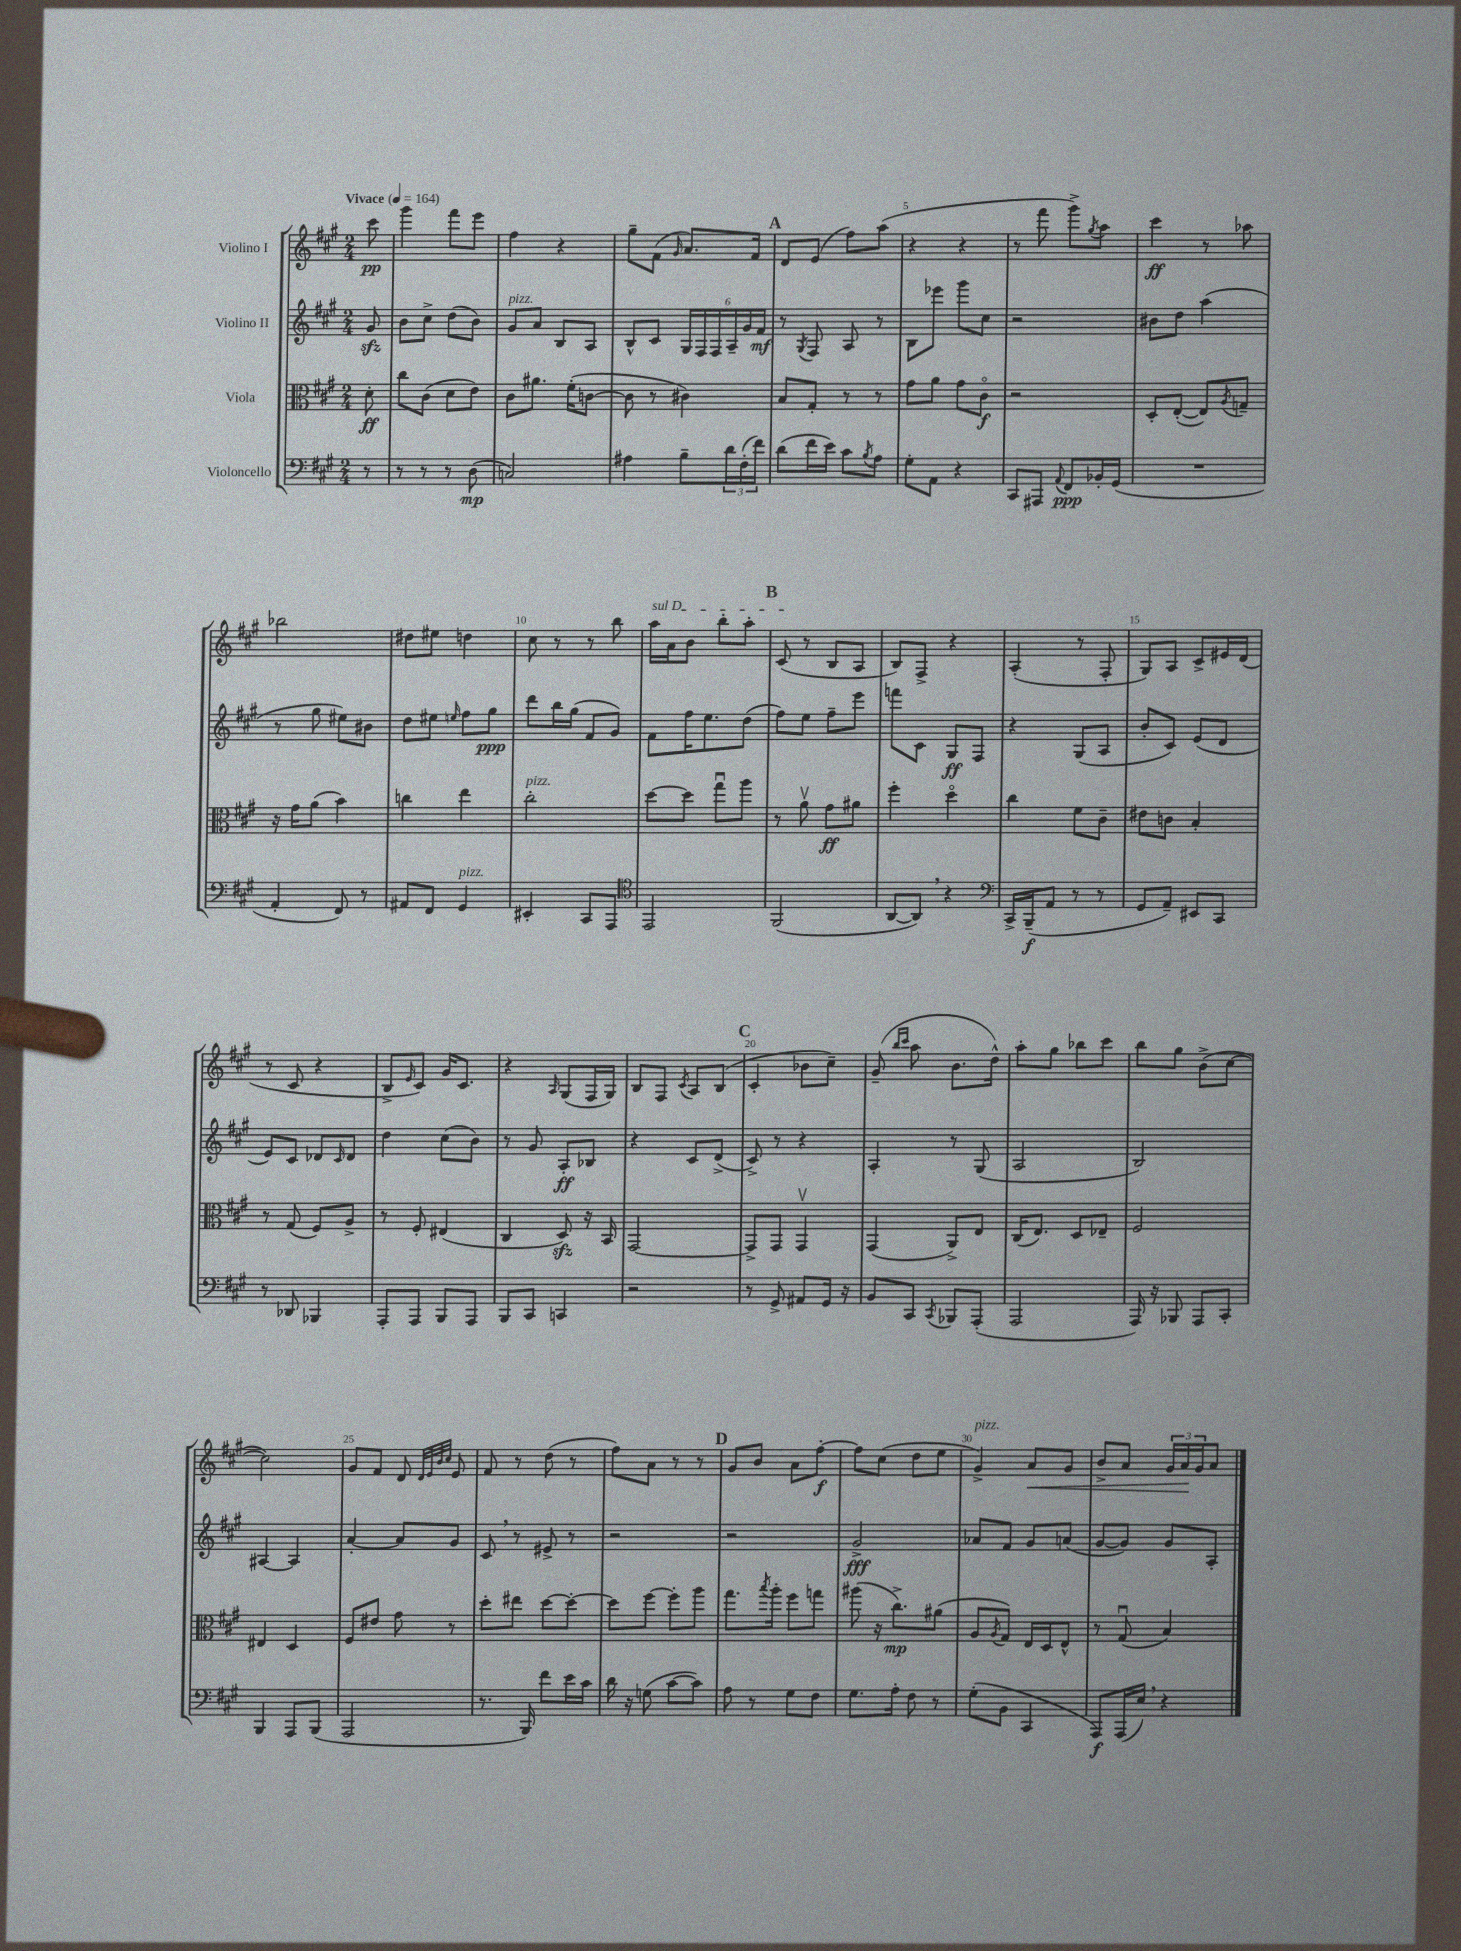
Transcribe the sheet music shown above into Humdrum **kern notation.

**kern	**kern	**kern	**kern
*staff4	*staff3	*staff2	*staff1
*clefF4	*clefC3	*clefG2	*clefG2
*k[f#c#g#]	*k[f#c#g#]	*k[f#c#g#]	*k[f#c#g#]
*M2/4	*M2/4	*M2/4	*M2/4
*MM164	*MM164	*MM164	*MM164
8r	8d'\	8g#/	8ccc#\
=	=	=	=
8r	8cc#\L	8b\L	4ggg#\
8r	(8c#\J	8cc#^\J	.
8r	8d\L	(8dd\L	8fff#\L
(8D\	8e\J)	8b\J)	8eee\J
=	=	=	=
2C/)	8c#\L	8g#/L	4ff#\
.	8.a#\J	8a/J	.
.	.	8B/L	4r
.	(16f#'\LK	.	.
.	[8c\J	8A/J	.
=	=	=	=
4A#\	8c\]	8B^^/L	8gg#~\L
.	8r	8c#/J	(8f#\J
.	.	.	16qqg#/
8B~\L	4c#\)	24G#/LL	8.a/L)
.	.	24F#/	.
.	.	24F#/	.
24d\L	.	24A~/	.
(24F#'\	.	24g#/	.
.	.	.	16f#/Jk
24f#\JJ)	.	24f#/JJ	.
=	=	=	=
(8d\L	8B/L	8r	8d/L
.	.	8qG#/	.
16f#\L	8G#'/J	8F#/	(8e/J
16e\JJ)	.	.	.
8c#\L	8r	8A/	8ff#\L)
8qB/	.	.	.
8A\J	8r	8r	(8aa\J
=	=	=	=
8G#'\L	8g#\L	8B\L	4r
8AA\J	8a\J	8eee-\J	.
4r	8g#\L	8ggg#\L	4r
.	8c#o\J	8cc#\J	.
=	=	=	=
8CC#/L	2r	2r	8r
8AAA#/J	.	.	8fff#\
8qqAA/	.	.	.
8FF#/L	.	.	8ggg#^\L)
.	.	.	8qgg#/
16BB-'/L	.	.	8aa\J
(16GG#/JJ	.	.	.
=	=	=	=
2r	8D'/L	8b#\L	4ccc#\
.	([8E'/J	8dd\J	.
.	8E/]L)	(4aa\	8r
.	8qA/	.	.
.	8G~/J	.	8aa-\
=	=	=	=
4AA'/	16r	8r	2bb-\
.	16g#\LK	.	.
.	(8a\J	8gg#\	.
8FF#/)	4b\)	8ee#\L)	.
8r	.	8b#\J	.
=	=	=	=
8AA#/L	4cc\	8dd\L	8dd#\L
8FF#/J	.	8ee#\J	8ee#\J
.	.	16qqee/	.
4GG#/	4ee\	8ff#\L	4dd\
.	.	8gg#\J	.
=	=	=	=
4EE#'/	2cc#'\	8ddd\L	8cc#\
.	.	16bb\L	8r
.	.	(16gg#\JJ	.
8CC#/L	.	8f#/L	8r
8AAA/J	.	8g#/J)	8bb\
=	=	=	=
*clefC4	*	*	*
2EE/	[8dd\L	8f#\L	16aa\LL
.	.	.	16a\J
.	8dd\]J	16ff#\K	8b\J
.	.	8.ee\	.
.	8gg#u\L	.	8bb'\L
.	8aa\J	(8dd\J	8aa'\J
=	=	=	=
(2FF#/	8r	8ff#\L)	(8c#/
.	8av\	8ee\J	8r
.	8g#\L	8ff#~\L	8B/L
.	8a#\J	8eee\J	8A/J
=	=	=	=
[8AA/L	4ff#'\	8fff\L	8B/L)
8AA/]J)	.	8c#\J	8F#^/J
4r	4ddo\	8G#/L	4r
.	.	8F#/J	.
=	=	=	=
*clefF4	*	*	*
16CC#^/LL	4cc#\	4r	(4A'/
(16BBB~/J	.	.	.
8AA/J	.	.	.
8r	8f#\L	(8G#/L	8r
8r	8c#~\J	8A/J	8F#'/
=	=	=	=
8GG#/L	8e#\L	8b'/L	8G#/L)
8AA~/J)	8c\J	8c#/J)	8A/J
8EE#/L	4B'/	(8e/L	8c#^/L
8CC#/J	.	8d/J	16e#/L
.	.	.	(16d/JJ
=	=	=	=
8r	8r	8e/L)	8r
8DD-/	(8G#/	8c#/J	8c#/
4BBB-/	8F#/L)	8d-/L	4r
.	.	16qqc#/	.
.	8A^/J	8d-/J	.
=	=	=	=
8AAA'/L	8r	4dd\	8B^/L
.	.	.	16qqe/
8AAA/J	8F#'/	.	8c#/J)
8BBB/L	(4E#/	(8cc#\L	16g#/LK
.	.	.	8.c#/J
8AAA/J	.	8b\J)	.
=	=	=	=
8BBB/L	4C#/	8r	4r
8CC#/J	.	8g#/	.
.	.	.	16qqA/
4CC/	8D/)	8A'/L	(8G#/L
.	16r	8B-/J	16F#/L
.	16BB/	.	16G#/JJ)
=	=	=	=
2r	[2GG#/	4r	8B/L
.	.	.	8F#/J
.	.	.	8qc#/
.	.	8c#/L	8A/L
.	.	(8d^/J	(8B/J
=	=	=	=
8r	8GG#^/]L	8c#^/)	4c#'/
8GG#^/	8GG#/J	8r	.
8AA#/L	4GG#v/	4r	8b-\L
16GG#/Jk	.	.	8cc#~\J)
16r	.	.	.
=	=	=	=
8BB/L	(4GG#/	4A'/	(8g#~/
.	.	.	16qqbb/LL
.	.	.	16qqccc#/JJ
8CC#/J	.	.	8aa\
8qCC#/	.	.	.
8BBB-/L	8AA^/L)	8r	8.b\L
(8AAA'/J	8E/J	(8G#/	.
.	.	.	16dd^^\Jk)
=	=	=	=
2AAA/	(16C#/LK	2A/	8aa'\L
.	8.E/J)	.	.
.	.	.	8gg#\J
.	8D/L	.	8bb-\L
.	8E-~/J	.	8ccc#\J
=	=	=	=
16AAA/)	2F#/	2B/)	8bb\L
16r	.	.	.
8BBB-/	.	.	8gg#\J
8AAA/L	.	.	(8b^\L
8CC#'/J	.	.	[8cc#\J
=	=	=	=
4BBB/	4E#/	[4A#/	2cc#\])
8AAA/L	4D/	4A#/]	.
(8BBB/J	.	.	.
=	=	=	=
2AAA/	8F#/L	[4a'/	8g#/L
.	8e#/J	.	8f#/J
.	8g#\	8a/]L	8d/
.	.	.	32qqd/LLL
.	.	.	32qqe/
.	.	.	32qqb/
.	.	.	32qqcc#/JJJ
.	8r	8g#/J	8e/
=	=	=	=
8.r	8dd'\L	8c#/	8f#/
.	8ee#\J	8r	8r
16BBB/)	.	.	.
8f#\L	[8dd\L	8e#^/	(8dd\
16e\L	8dd'\_J	8r	8r
16c#\JJ	.	.	.
=	=	=	=
16d\	8dd\]L	2r	8ff#\L)
16r	.	.	.
(8G\	[8ff#\J	.	8a\J
[8c#\L	8ff#'\]L	.	8r
8c#\]J)	8aa\J	.	8r
=	=	=	=
8A\	8.gg#\L	2r	8g#/L
8r	.	.	8b/J
.	8qbb/	.	.
.	16aa'\Jk	.	.
8G#\L	8ff#\L	.	8a\L
8F#\J	8gg\J	.	[8ff#'\J
=	=	=	=
8.G#\L	(8aa#\	2g#^/	8ff#\]L
.	16r	.	(8cc#\J
16A'\Jk	8.cc#^\L)	.	.
8F#\	.	.	8dd\L
8r	(8a#\J	.	8ee\J
=	=	=	=
(8G#'\L	8A/L	8a-/L	4g#^/)
.	8qA/	.	.
8BB\J	8G#/J)	8f#/J	.
4CC#/	16E/LL	8g#/L	8a/L
.	16D/J	.	.
.	8E^^/J	(8a/J	8g#/J
=	=	=	=
8AAA/L)	8r	[8g#/L	8b^/L
(16AAA/L	(8G#u/	8g#/]J)	8a/J
16E/JJ)	.	.	.
4r	4B/)	8g#/L	24g#/LL
.	.	.	24a/
.	.	.	24g#/J
.	.	8A'/J	8a/J
==	==	==	==
*-	*-	*-	*-
